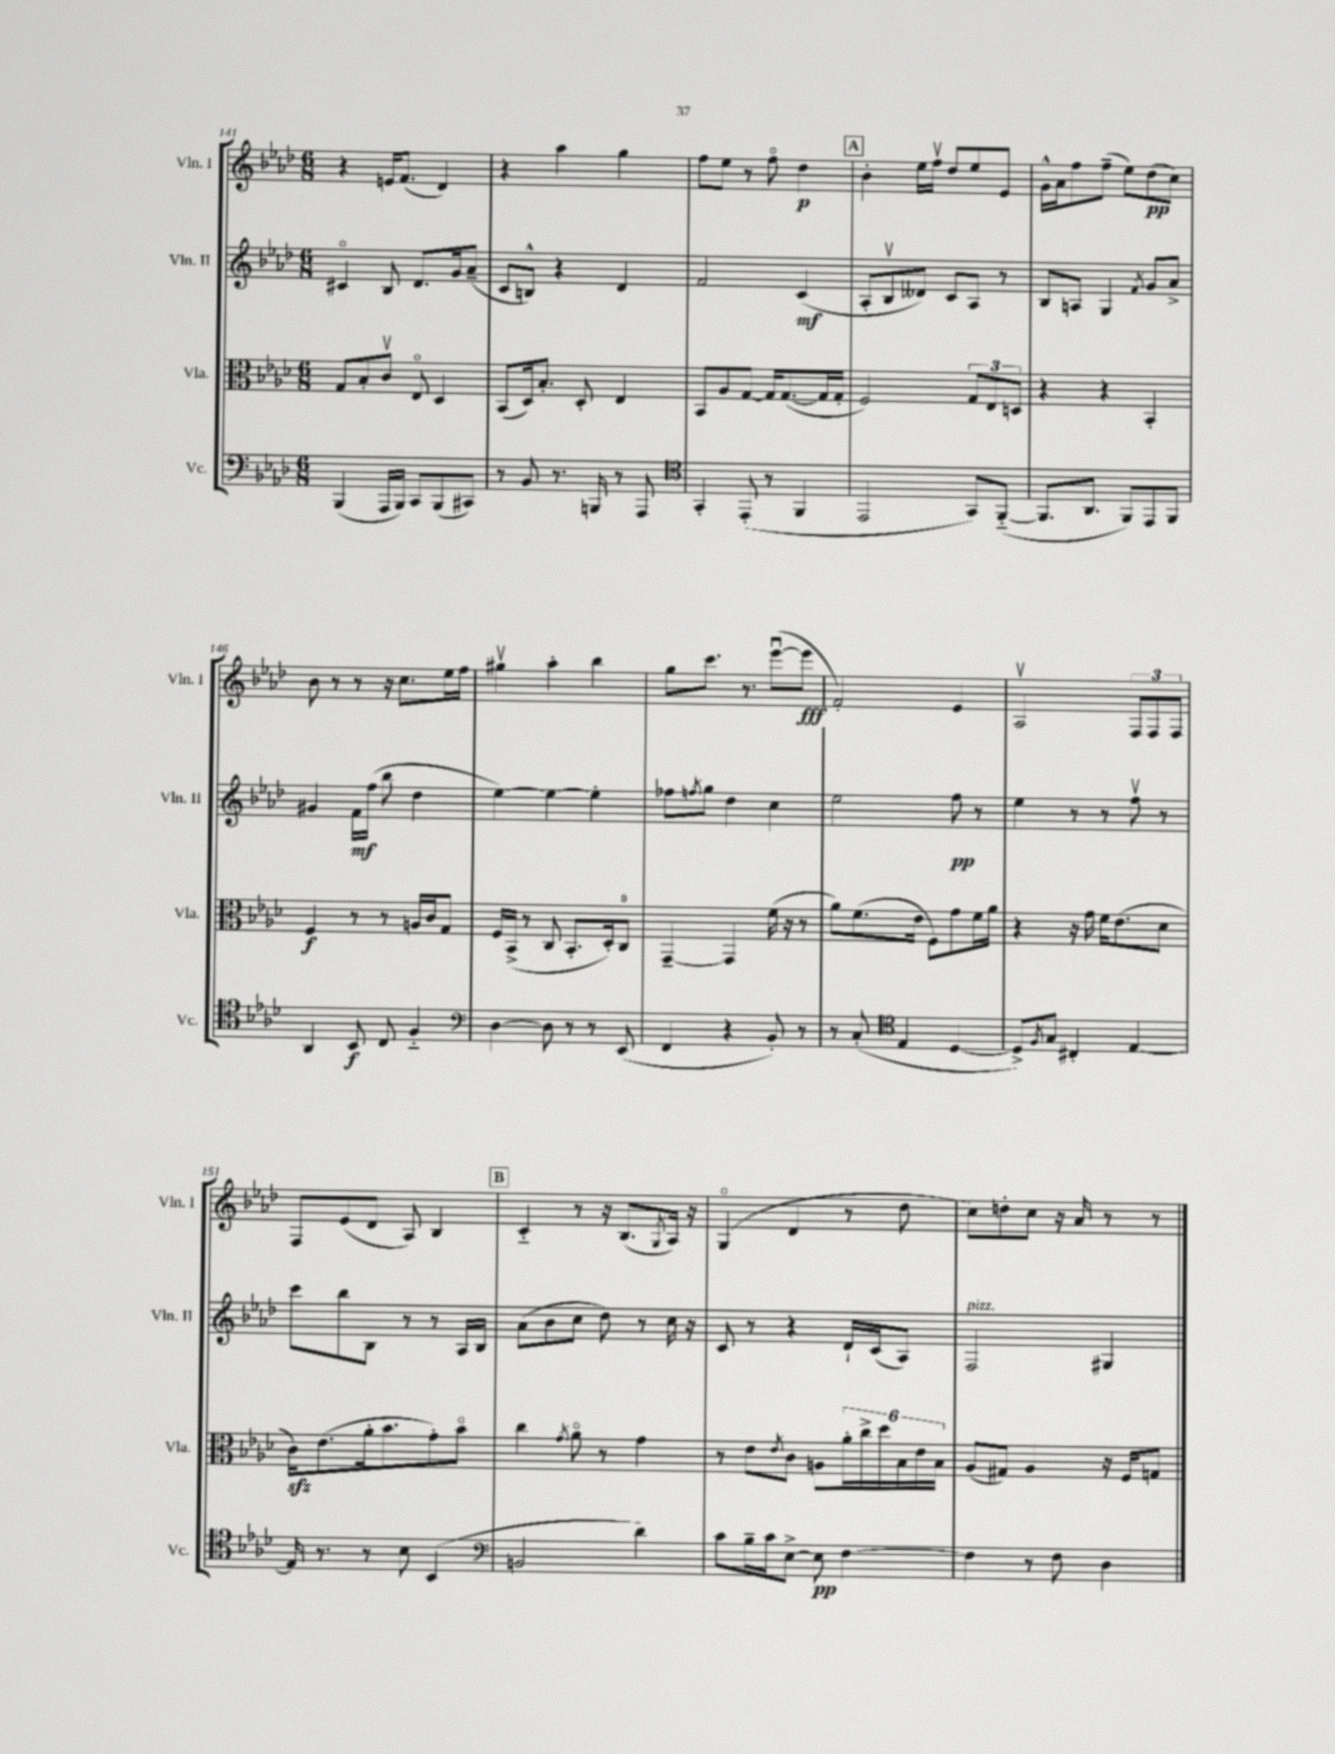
<<
\new StaffGroup <<
\new Staff = "s0" \with { instrumentName = "Vln. I" shortInstrumentName = "Vln. I" } {
    \clef treble \key aes \major \numericTimeSignature \time 6/8
    r4 e'16 f'8.( des'4) |
    r4 aes''4 g''4 |
    f''8 ees''8 r8 f''8\flageolet des''4\p |
    \mark \markup { \box "A" } bes'4-. ees''16 f''16\upbow des''8 ees''8 ees'8 |
    g'16-^ aes'16 f''8 f''8--( ees''8) des''8\pp( c''8) |
    bes'8 r8 r8 r16 c''8. ees''16 f''16 |
    gis''4\upbow aes''4-. bes''4 |
    g''8 c'''8. r8. ees'''8~\downbow( ees'''8\fff |
    f'2-.) ees'4 |
    aes2\upbow \tuplet 3/2 { f8 f8 f8 } |
    f8 ees'8( des'8 aes8) bes4 |
    \mark \markup { \box "B" } c'4-_ r8 r16 bes8.( \acciaccatura { g8 } aes16) r16 |
    g4\flageolet( des'4 r8 des''8 |
    c''8) d''8-. c''8 r16 aes'16 r8 r8 \bar "|." |
}
\new Staff = "s1" \with { instrumentName = "Vln. II" shortInstrumentName = "Vln. II" } {
    \clef treble \key aes \major \numericTimeSignature \time 6/8
    cis'4\flageolet bes8 des'8. g'16 aes'8--( |
    c'8 b8-^) r4 des'4 |
    f'2 c'4\mf( |
    \mark \markup { \box "A" } aes8-. bes8\upbow deses'8) c'8 aes8 r8 |
    bes8 a8 g4 \acciaccatura { f'8 } g'8 aes'8-> |
    gis'4 f'16\mf f''16( bes''8 des''4 |
    ees''4~) ees''4~ ees''4-. |
    fes''8 \acciaccatura { f''8 } g''8 des''4 c''4 |
    ees''2 f''8\pp r8 |
    ees''4 r8 r8 f''8\upbow r8 |
    c'''8 bes''8 bes8 r8 r8 aes16 bes16 |
    \mark \markup { \box "B" } aes'8( bes'8 c''8 des''8) r8 c''16 r16 |
    c'8 r8 r4 des'16-! c'16( aes8) |
    f2^\markup { \italic "pizz." } gis4 \bar "|." |
}
\new Staff = "s2" \with { instrumentName = "Vla." shortInstrumentName = "Vla." } {
    \clef alto \key aes \major \numericTimeSignature \time 6/8
    g8 bes8-. c'8\upbow ees8\flageolet des4 |
    bes,8( des16) bes8.-. des8-. ees4 |
    bes,8 aes8 g8~ g16 g8.~( g16 g16-. |
    \mark \markup { \box "A" } f2) \tuplet 3/2 { g8 ees8 d8 } |
    r4 r4 bes,4-. |
    f4\f r8 r8 a16 c'16 g8 |
    f16 bes,16->( r8 c8 bes,8.-. des16-.) c8-0 |
    g,4~-- g,4 f'16( r16 r8 |
    aes'8) f'8.( ees'16 f8) g'8 f'16 aes'16 |
    r4 r16 g'16 f'16 ees'8.( des'8 |
    c'16\sfz) ees'8.( aes'16-. bes'8. g'8-.) bes'8\flageolet |
    \mark \markup { \box "B" } c''4 \acciaccatura { g'8 } aes'8\flageolet r8 g'4 |
    r8 ees'8 \acciaccatura { ees'8 } c'8 a8 \tuplet 6/4 { aes'16-. c''16-> des''16 bes16 ees'16 bes16 } |
    aes8( gis8) aes4 r16 f16 g8 \bar "|." |
}
\new Staff = "s3" \with { instrumentName = "Vc." shortInstrumentName = "Vc." } {
    \clef bass \key aes \major \numericTimeSignature \time 6/8
    bes,,4( aes,,16 bes,,16) c,8 bes,,8( cis,8) |
    r8 bes,8 r8. b,,16 r8 aes,,8 |
    \clef tenor g,4-. ees,8-.( r8 f,4 |
    \mark \markup { \box "A" } ees,2 g,8) f,8~-_( |
    f,8. aes,8. f,8) ees,8 f,8 |
    aes,4 bes,8\f c8 f4-_ |
    \clef bass des4~ des8 r8 r8 ees,8( |
    f,4 r4 bes,8-.) r8 |
    r8 c8-.( \clef tenor ees4 des4~ |
    des8->) \acciaccatura { f8 } g8 cis4-. ees4~ |
    ees16 r8. r8 bes8 bes,4( |
    \mark \markup { \box "B" } \clef bass b,2 des'4) |
    c'8 bes16-- c'16 ees8~-> ees8\pp f4~ |
    f4 r8 f8 des4 \bar "|." |
}
>>
>>
\layout { \context { \Score currentBarNumber = #141 } }
